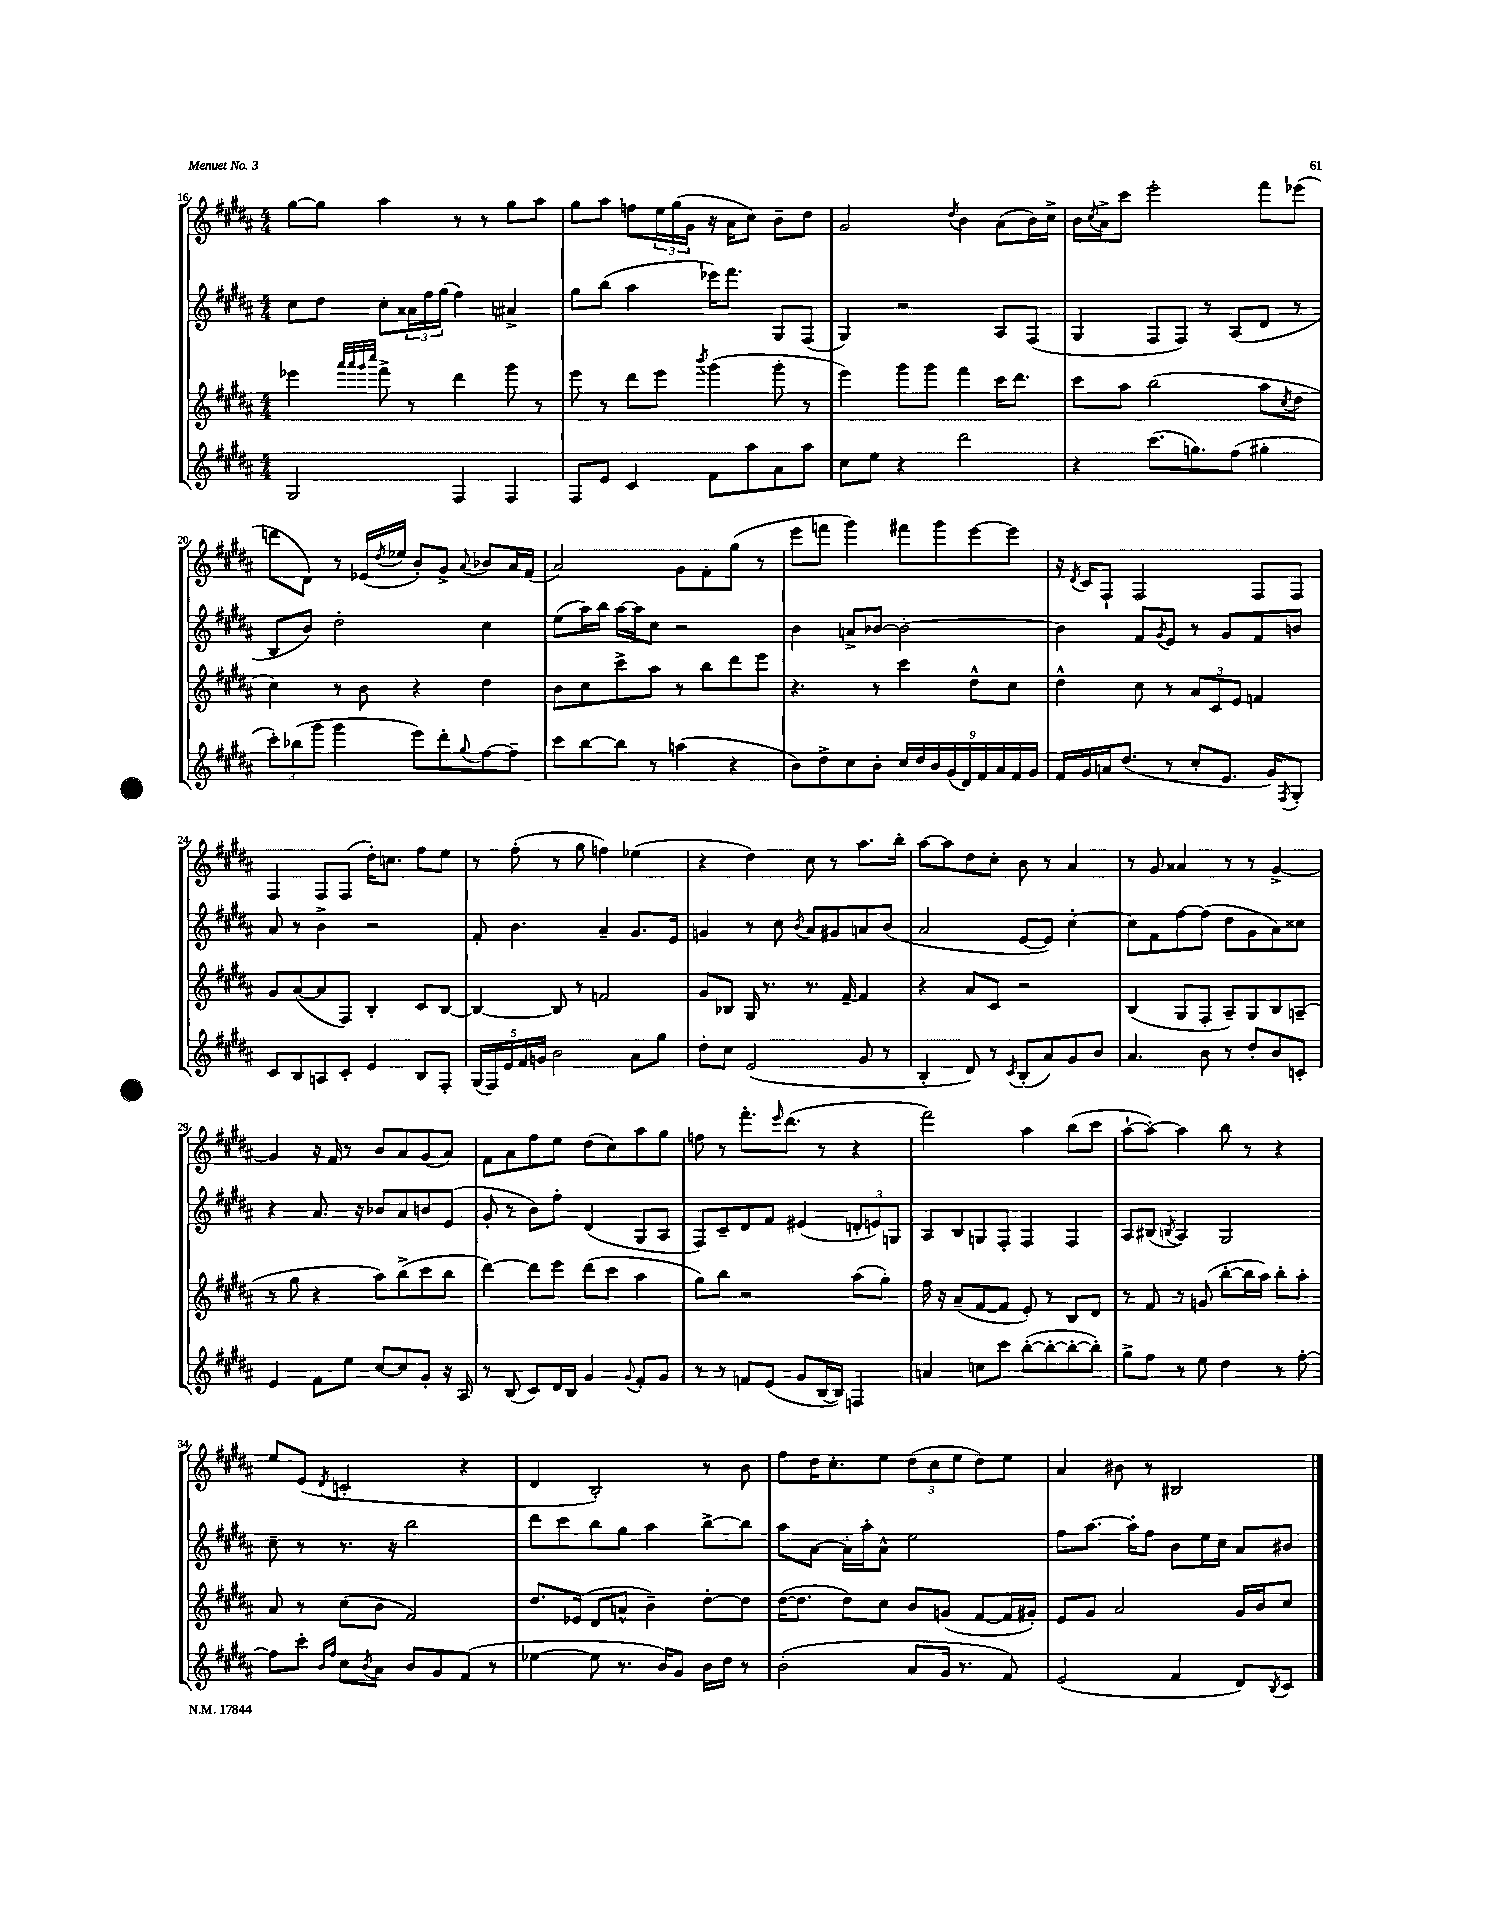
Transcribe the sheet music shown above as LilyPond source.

<<
\new StaffGroup <<
\new Staff = "s0" {
    \clef treble \key b \major \numericTimeSignature \time 4/4
    gis''8~ gis''8 ais''4 r8 r8 gis''8 ais''8 |
    gis''8 ais''8 f''8 \tuplet 3/2 { e''16 gis''16( gis'16 } r16 ais'16 cis''8) b'8-- dis''8 |
    gis'2 \acciaccatura { dis''8 } b'4 ais'8( b'16) cis''16-> |
    b'16 \acciaccatura { cis''8 } ais'16-> cis'''8 e'''2-. fis'''8 ees'''8( |
    d'''8 dis'8) r8 ees'16( \acciaccatura { dis''8 } ees''16 b'8-.) gis'8-> \appoggiatura { ais'8 } bes'8 ais'16 fis'16( |
    ais'2) gis'8 fis'8-. gis''8( r8 |
    e'''8 f'''8 gis'''4) fis'''8 gis'''8 e'''8~ e'''8 |
    r16 \acciaccatura { dis'8 } cis'16 fis8-! fis2 fis8 fis8 |
    fis4 fis8 fis8( dis''16-.) c''8. fis''8 e''8 |
    r8 fis''8-.( r8 gis''8 f''4) ees''4( |
    r4 dis''4) cis''8 r8 ais''8. b''16-. |
    ais''8~ ais''8 dis''8 cis''8-. b'8 r8 ais'4 |
    r8 gis'8 aisis'4 r8 r8 gis'4~-> |
    gis'4 r16 fis'16 r8 b'8 ais'8 gis'8( ais'8) |
    fis'8 ais'8 fis''8 e''8 dis''8( cis''8) ais''8 gis''8 |
    f''8 r8 fis'''8.-. \grace { e'''16 } dis'''8.( r8 r4 |
    fis'''2) ais''4 b''8( cis'''8 |
    ais''8~-! ais''8~-.) ais''4 b''8 r8 r4 |
    e''8 e'8( \acciaccatura { dis'8 } c'2-. r4 |
    dis'4 b2-.) r8 b'8 |
    fis''8 dis''16 cis''8.-. e''8 \tuplet 3/2 { dis''8( cis''8 e''8 } dis''8) e''8 |
    ais'4 bis'8 r8 bis2 \bar "|." |
}
\new Staff = "s1" {
    \clef treble \key b \major \numericTimeSignature \time 4/4
    cis''8 dis''8 cis''8-. \tuplet 3/2 { aisis'16 fis''16 gis''16( } fis''4) ais'4-> |
    gis''8 b''8( ais''4 ees'''16) fis'''8. gis8 fis8( |
    gis4) r2 ais8 fis8( |
    gis4 fis8 fis8) r8 ais8( dis'8 r8 |
    b8 b'8) dis''2-. cis''4 |
    e''8( ais''16) b''16 ais''16~ ais''16 cis''8 r2 |
    b'4 a'8-> bes'8~ bes'2~-. |
    bes'4 fis'8 \acciaccatura { gis'8 } e'8 r8 gis'8 fis'8 b'8 |
    ais'8 r8 b'4-> r2 |
    fis'8-. b'4. ais'4-- gis'8. e'16 |
    g'4 r8 cis''8 \acciaccatura { b'8 } ais'8 gis'8 a'8 b'8( |
    ais'2 e'8~ e'8) cis''4~-. |
    cis''8 fis'8 fis''8~ fis''8( dis''8 gis'8 ais'8) cisis''8 |
    r4 ais'8. r16 bes'8 ais'8 b'8 e'8( |
    gis'8-. r8 b'8) fis''8-. dis'4( gis8 ais8 |
    fis8) cis'8-- dis'8 fis'8 eis'4( \tuplet 3/2 { d'8-. e'8) g8 } |
    ais8 b8 g8 fis8-. fis4 fis4 |
    ais8 bis8( \acciaccatura { b8 } ais4) gis2 |
    cis''8-- r8 r8. r16 b''2 |
    dis'''8 cis'''8 b''8 gis''8 ais''4 b''8~-> b''8 |
    ais''8 ais'8~ ais'16-. ais''16-. ais'8-^ e''2 |
    fis''8 ais''8.~ ais''16-. fis''8 b'8 e''16 cis''16 ais'8 bis'8 \bar "|." |
}
\new Staff = "s2" {
    \clef treble \key b \major \numericTimeSignature \time 4/4
    ees'''4 \grace { ais'''32 ais'''32 gis'''32 cis''''32 } fis'''8-> r8 dis'''4 gis'''8 r8 |
    e'''8 r8 dis'''8 e'''8 \acciaccatura { b'''8 } gis'''4( gis'''8-. r8 |
    e'''4) gis'''8 gis'''8 fis'''4 cis'''16 dis'''8. |
    cis'''8 ais''8 b''2( ais''8 \acciaccatura { cis''8 } dis''8 |
    cis''4) r8 b'8 r4 dis''4 |
    b'8 cis''8 cis'''8-> ais''8 r8 b''8 dis'''8 e'''8 |
    r4. r8 cis'''4 dis''8-^ cis''8 |
    dis''4-^ cis''8 r8 \tuplet 3/2 { ais'8 cis'8 e'8 } f'4 |
    gis'8 ais'8~( ais'8 fis8) b4-. cis'8 b8~ |
    b4~ b8 r8 f'2 |
    gis'8 bes8 gis16 r8. r8. fis'16~-- fis'4 |
    r4 ais'8 cis'8 r2 |
    b4( gis8 fis8-. ais8--) gis8 b8 a8--( |
    r8 gis''8 r4 ais''8) b''8->( cis'''8 b''8 |
    dis'''4~) dis'''8 e'''8 dis'''8( cis'''8 ais''4 |
    gis''8) b''8 r2 ais''8( gis''8-.) |
    fis''16 r16 ais'8--( fis'8~ fis'8 e'8-.) r8 b8 dis'8 |
    r8 fis'8 r8 g'8( b''8~-. b''16 ais''16) b''8-. ais''8-. |
    ais'8 r8 cis''8( b'8 fis'2) |
    dis''8. ees'16( dis'8 a'8-^ b'4--) dis''8~-. dis''8 |
    dis''16~( dis''8. dis''8) cis''8 b'8 g'8( fis'8~ fis'16 gis'16-.) |
    e'8 gis'8 ais'2 gis'16 b'16 cis''8 \bar "|." |
}
\new Staff = "s3" {
    \clef treble \key b \major \numericTimeSignature \time 4/4
    gis2 fis4 fis4 |
    fis8 e'8 cis'4 fis'8 ais''8 ais'8 ais''8 |
    cis''8 e''8 r4 dis'''2 |
    r4 cis'''8.( g''8.) fis''8( gis''4-. |
    \tuplet 3/2 { cis'''8-.) bes''8( gis'''8 } gis'''4 e'''8) dis'''8-. \appoggiatura { gis''8 } fis''8~ fis''8-- |
    cis'''8 b''8~ b''8 r8 a''4( r4 |
    b'8) dis''8-> cis''8 b'8-. \tuplet 9/8 { cis''16 dis''16 b'16 gis'16( dis'16) fis'16 ais'16 fis'16 gis'16 } |
    fis'16 gis'16 a'16 dis''8.( r8 cis''8-. e'8. gis'16) \acciaccatura { fis8 } gis8-. |
    cis'8 b8 a8 cis'8-. e'4 b8 fis8-. |
    \tuplet 5/4 { gis16( fis16) e'16 fis'16 g'16 } b'2 ais'8 gis''8 |
    dis''8-. cis''8 e'2( gis'8 r8 |
    b4-. dis'8) r8 \acciaccatura { cis'8 } b8-.( ais'8) gis'8 b'8 |
    ais'4. b'8 r8 dis''8-. b'8 c'8-. |
    e'4 fis'8 e''8 cis''8~ cis''8 gis'8-. r16 ais16 |
    r8 b8( cis'8) dis'16 b16 gis'4 \appoggiatura { gis'8 } fis'8-. gis'8 |
    r8 r8 f'8 e'8( gis'8 b16~ b16) f4 |
    a'4 c''8 cis'''8 b''8~-.( b''8~-. b''8~-. b''8-.) |
    gis''8-> fis''8 r8 e''8 dis''4 r8 fis''8~-. |
    fis''8 cis'''8-. \grace { b'16 fis''16 } cis''8 \acciaccatura { b'8 } ais'8 b'8 gis'8 fis'8( r8 |
    ees''4~ ees''8 r8. b'16) gis'8 b'16 dis''16 r8 |
    b'2-.( ais'8 gis'16 r8. fis'8) |
    e'2( fis'4 dis'8) \acciaccatura { b8 } cis'8 \bar "|." |
}
>>
>>
\layout { \context { \Score currentBarNumber = #16 } }
